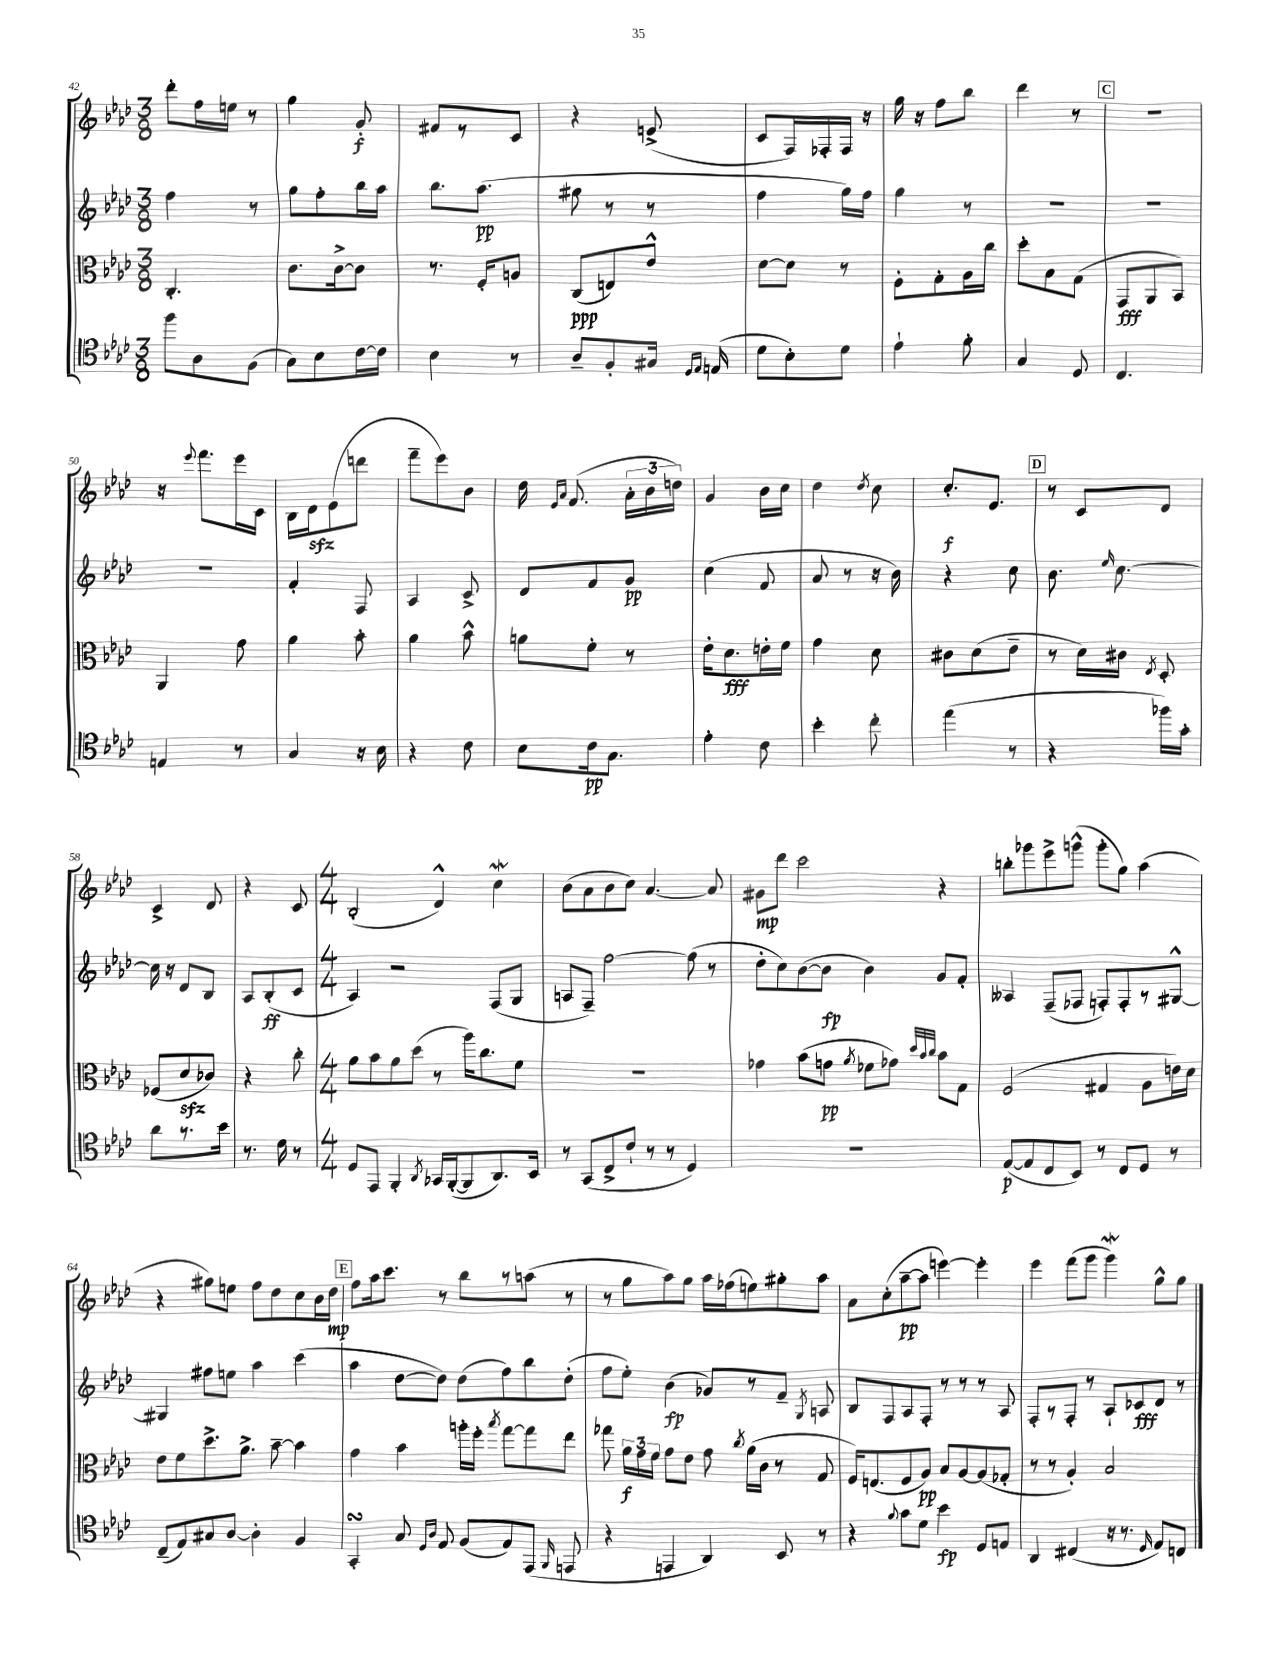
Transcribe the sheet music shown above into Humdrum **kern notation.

**kern	**kern	**kern	**kern
*staff4	*staff3	*staff2	*staff1
*clefC4	*clefC3	*clefG2	*clefG2
*k[b-e-a-d-]	*k[b-e-a-d-]	*k[b-e-a-d-]	*k[b-e-a-d-]
*M3/8	*M3/8	*M3/8	*M3/8
8ff	4.C'	4ff	8ddd-'
8A-	.	.	16ff
.	.	.	16ee
(8F	.	8r	8r
=	=	=	=
8G)	8.c	8gg	4gg
8B-	.	8ff'	.
.	[16c^	.	.
[16c	8c]	16bb-	8g'
16c]	.	16aa-	.
=	=	=	=
4B-	8.r	8.bb-	8f#
.	.	.	8r
.	16F'	(8.aa-	.
8r	8A	.	8c
=	=	=	=
8A-~	(8C	8gg#	4r
8F'	8E)	8r	.
16G#	8e-^^	8r	(8e^
16qqD-	.	.	.
16qqE-	.	.	.
(16E	.	.	.
=	=	=	=
8d-	[8d-	4ff	8c
8B-')	8d-]	.	16F)
.	.	.	16F-'
8d-	8r	16gg)	16F-
.	.	16ff	16r
=	=	=	=
4e-`	8F'	4gg	16gg
.	.	.	16r
.	8G'	.	8ff
8f'	16A-	8r	8bb-
.	16cc	.	.
=	=	=	=
4G	8dd-'	4.r	4ddd-
.	8B-	.	.
8D-	(8G	.	8r
=	=	=	=
4.C	8GG	4.r	4.r
.	8AA-	.	.
.	8BB-)	.	.
=	=	=	=
4E	4AA-	4.r	16r
.	.	.	8qqeee-
.	.	.	8.fff
8r	8g	.	16eee-
.	.	.	16c
=	=	=	=
4G	4a-	4f'	16B-
.	.	.	16d-
.	.	.	(8e-
16r	8b-'	8F	8ddd
16B-	.	.	.
=	=	=	=
4r	4a-	4A-	8fff~
.	.	.	8eee-)
8c	8b-^^	8c^	8b-
=	=	=	=
8B-	8a	8d-	16dd-
.	.	.	16qqe-
.	.	.	16qqa-
.	.	.	(8.f
16c	8f'	8f	.
8.G	.	.	.
.	8r	8g	24a-'
.	.	.	24b-
.	.	.	24dd)
=	=	=	=
4e-'	16e-'	(4cc	4g
.	8.d-	.	.
8c	16e'	8f	16b-
.	16f	.	16cc
=	=	=	=
4b-'	4g	8a-	4dd-
.	.	8r	.
.	.	.	8qdd-
8cc'	8d-	16r	8cc
.	.	16b-)	.
=	=	=	=
(4ee-	8c#	4r	8.cc'
.	(8d-	.	.
.	.	.	8.e-
8r	8e-~	8cc	.
=	=	=	=
4r	8r	8.b-	8r
.	16d-)	.	8c
.	.	16qqee-	.
.	16c#	[8.cc	.
.	8qE-	.	.
16ff-)	8D-'	.	8d-
16g'	.	.	.
=	=	=	=
8a-	(8F-	16cc]	4c^
.	.	16r	.
8.r	8d-	8d-	.
.	8c-)	8B-	8d-
16b-	.	.	.
=	=	=	=
8.r	4r	8A-	4r
.	.	(8B-'	.
16d-	.	.	.
8r	8cc'	8c	8c
=	=	=	=
*M4/4	*M4/4	*M4/4	*M4/4
8D-	8a-	4A-)	(2B-'
8EE-	8b-	.	.
4FF'	8a-	2r	.
.	(8dd-	.	.
8qAA-	.	.	.
16GG-	8r	.	4d-^^)
([16FF'	.	.	.
8FF]	16aa-)	.	.
.	8.cc	.	.
8.AA-)	.	(8F	4cc
.	8f	8G	.
16BB-	.	.	.
=	=	=	=
8r	1r	8A	(8b-
(8GG	.	8F~)	8a-
8C^	.	[2ff	8b-
8c`	.	.	8cc)
8r	.	.	[4.a-
8r	.	.	.
4D-)	.	(8ff]	.
.	.	8r	8a-]
=	=	=	=
1r	4g-	8dd-'	8g#
.	.	8cc)	8ddd-
.	(8b-	([8b-	2ccc
.	8g	8b-]	.
.	8qa-	.	.
.	8f-	4b-)	.
.	8g-)	.	.
.	32qqdd-	.	.
.	32qqb-	.	.
.	32qqcc	.	.
.	8b-	8g	4r
.	8G	8f'	.
=	=	=	=
([8E-	(2F	4A--	8bb'
8E-]	.	.	8ggg-
8C	.	(8F~	8eee-^
8BB-)	.	8F-	(8ggg^^
8r	4G#	8F')	8ggg'
8C	.	8F'	8gg)
8D-	8A-	8r	(4aa-
8r	16e)	[8G#^^	.
.	16d-	.	.
=	=	=	=
(8C~	8e-	4G#]	4r
8E-)	8f	.	.
8G#	8.dd-^	8ff#	8gg#)
[8A-	.	8ee	8ee
.	8.a-^	.	.
4A-']	.	4aa-	8ff
.	[8b-~	.	8dd-
4F	4b-]	(4ccc	8cc
.	.	.	16b-
.	.	.	16dd-
=	=	=	=
4GG'	4g	4aa-	8ff
.	.	.	16aa-
.	.	.	8.ccc
8G	4b-	[8dd-	.
16qqD-	.	.	.
16qqA-	.	.	.
8E-	.	8dd-])	8r
(8F	16aa'	(8dd-	8bb-
.	16ff'	.	.
.	8qbb-	.	.
8E-)	[8gg	8ff)	8r
(8EE-	8gg]	8bb-	(8aa
16qqFF	.	.	.
8EE	8ee-	(8dd-'	8r
=	=	=	=
4r	8gg-	8ff	8r
.	24a-	8ee-')	8gg
.	24g	.	.
.	24f	.	.
4EE	8g	(4b-	8aa-)
.	8e-	.	8gg
4AA-)	8g	8g-)	16aa-
.	.	.	(16ff-
.	8qcc	.	.
.	(16a-	8r	8ee)
.	16c	.	.
8BB-	8r	8f~	8gg#'
.	.	8qG	.
8r	8G	8A	8aa-
=	=	=	=
4r	16F)	8B-	8a-
.	(8.E	.	.
.	.	8F	(8cc'
8qqf	.	.	.
8g	8F	8A-	[8aa-~
8d-	8A-)	8F'	8aa-]
4b-	8B-	8r	[4eee)
.	[8A-	8r	.
8D-	(8A-]	8r	4eee']
8E	8G-'	8A-	.
=	=	=	=
4AA-	8r	8F'	4eee-
.	8r	8r	.
(4C#	4A-')	8F'	(8fff
.	.	8r	8ggg
16r	2B-	8A-`	4ggg)
8.r	.	.	.
.	.	8c-	.
16qqD-	.	.	.
8E-)	.	8d-	8gg^^
8C	.	8r	8gg
==	==	==	==
*-	*-	*-	*-
